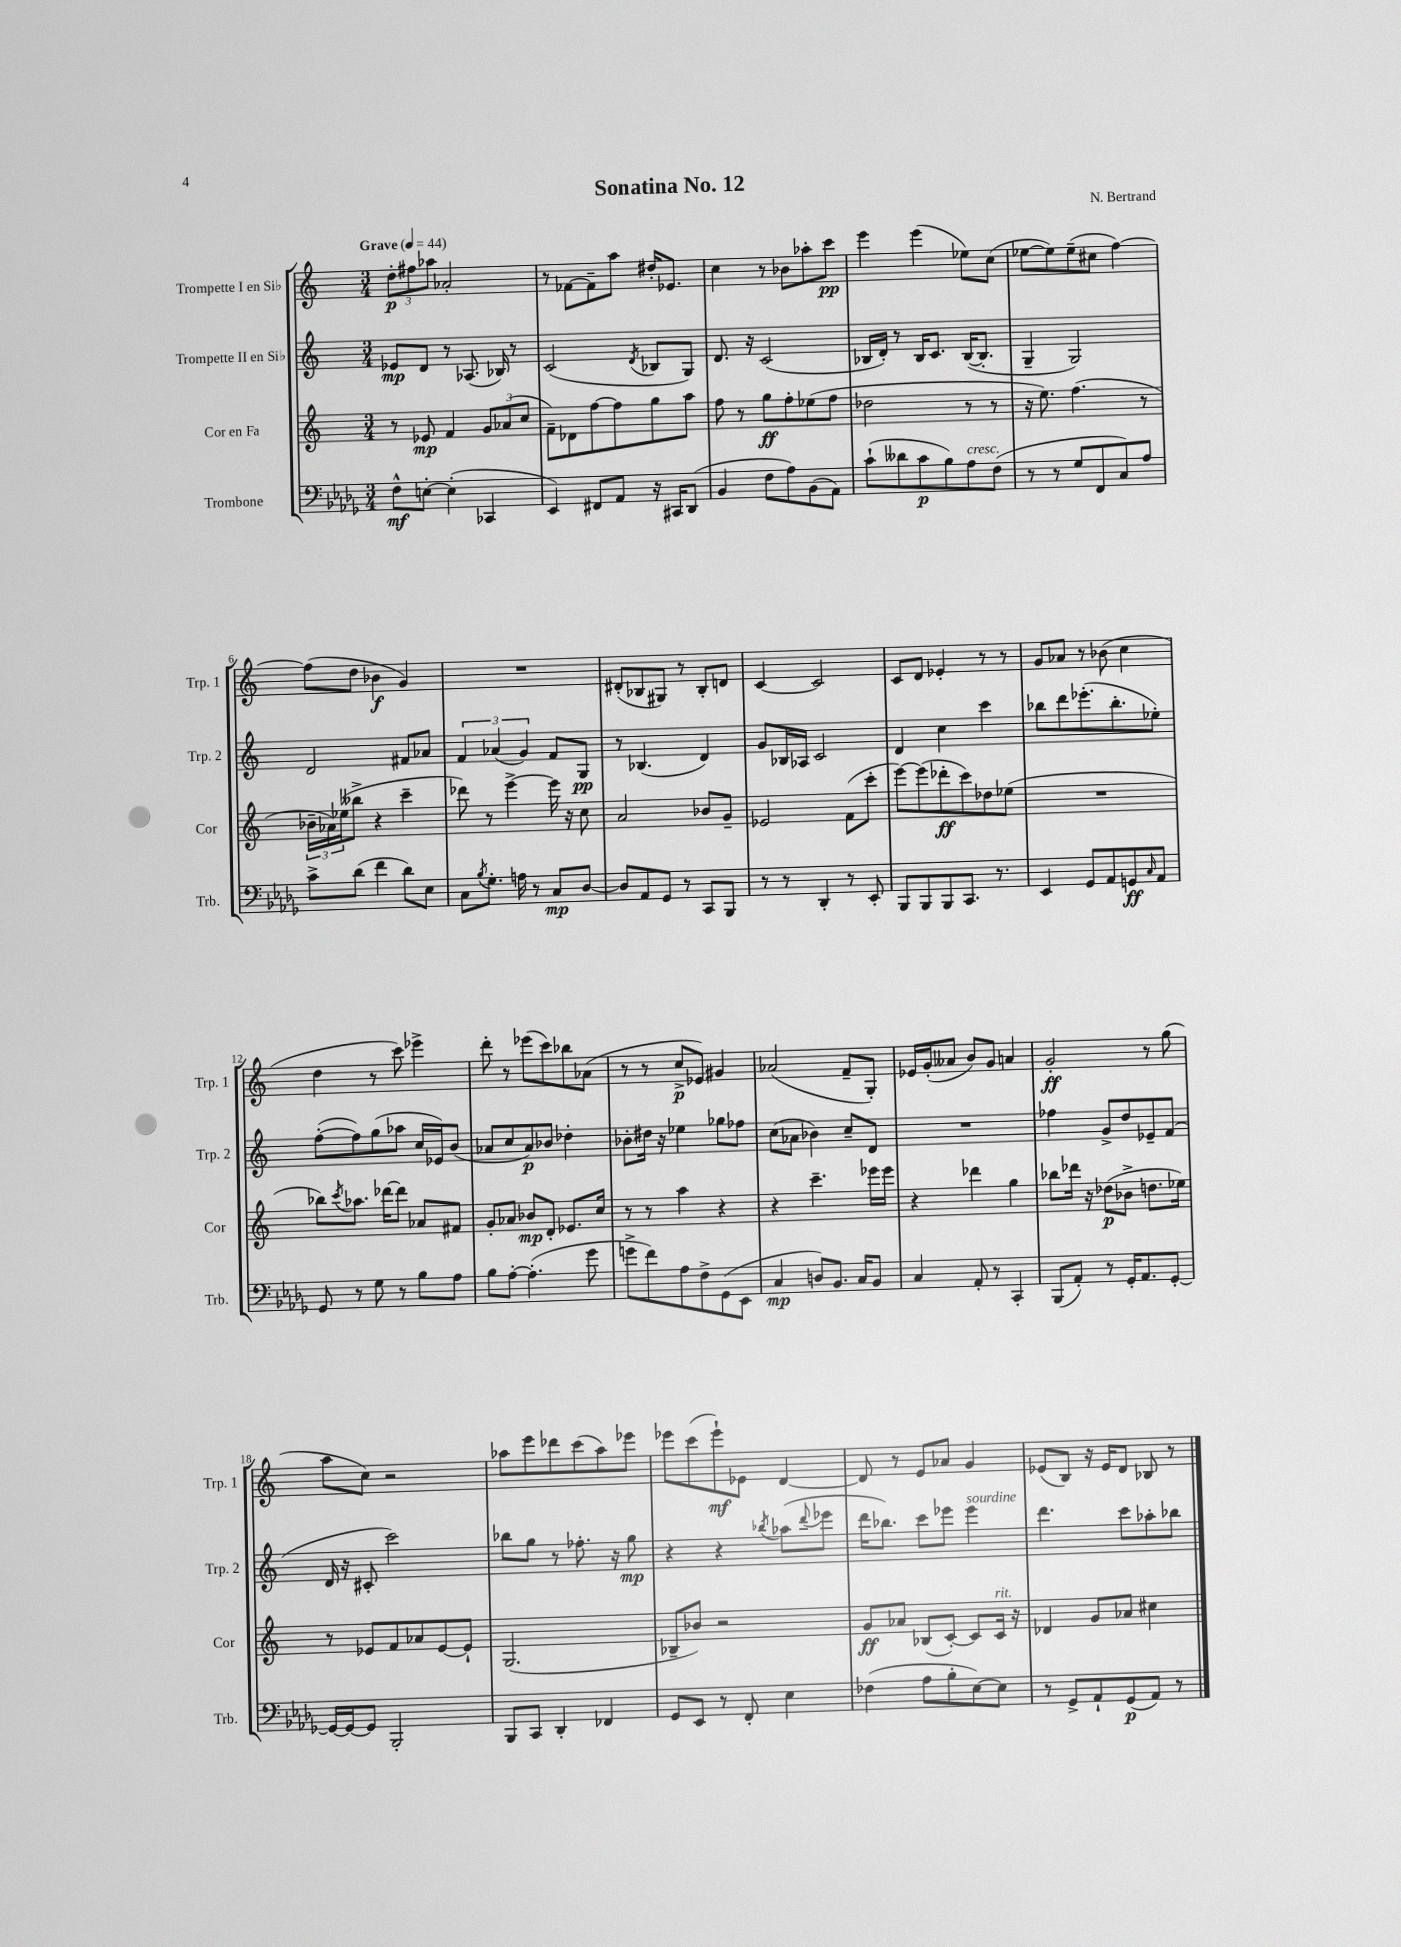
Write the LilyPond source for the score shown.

\header { title = "Sonatina No. 12" composer = "N. Bertrand" }
<<
\new StaffGroup <<
\new Staff = "s0" \with { instrumentName = "Trompette I en Sib" shortInstrumentName = "Trp. 1" } {
    \clef treble \key c \major \numericTimeSignature \time 3/4 \tempo "Grave" 4 = 44
    \tuplet 3/2 { d''8-.\p fis''8 aes''8 } aes'2-. |
    r8 fes'8~ fes'8-- a''8 dis''16-. ees'8. |
    c''4 r8 bes'8 aes''8-. c'''8\pp |
    e'''4 e'''4( ees''8) c''8( |
    ees''8~ ees''8) ees''8--( cis''8 f''4~) |
    f''8( d''8 bes'4\f g'4) |
    R2. |
    dis'8-.( bes8 gis8) r8 bes8-. d'8 |
    c'4~ c'2 |
    c'8 d'8 ees'4-. r8 r8 |
    g'8 aes'8 r8 bes'8( c''4 |
    d''4 r8 c'''8) ees'''4-> |
    d'''8-. r8 ees'''8( c'''8) bes''8 aes'8( |
    r8 r8 c''8->\p ees'8) gis'4 |
    aes'2( f'8-- g8-.) |
    ees'16 g'16-.( aeses'8 b'8) g'8 a'4 |
    g'2-.\ff r8 g''8( |
    a''8 c''8) r2 |
    aes''8 e'''8 des'''8 c'''8( aes''8) ees'''8 |
    ees'''8 c'''8( ees'''8-!\mf) ees'8 d'4~ |
    d'8 r8 e'8 aes'8 g'4 |
    ees'8( b8) r16 ees'16 d'8 bes8 r8 \bar "|." |
}
\new Staff = "s1" \with { instrumentName = "Trompette II en Sib" shortInstrumentName = "Trp. 2" } {
    \clef treble \key c \major \numericTimeSignature \time 3/4
    ees'8\mp d'8 r8 aes8.( bes16) r8 |
    c'2( \acciaccatura { d'8 } bes8 g8) |
    d'8. r16 c'2( |
    bes16 d'16-.) r8 bes16 c'8. bes16~( bes8.-. |
    g4-- g2) |
    d'2 fis'8 aes'8 |
    \tuplet 3/2 { f'4 aes'4( g'4) } f'8 g8\pp |
    r8 bes4.( d'4) |
    g'8 bes16 aes16 c'2 |
    d'4 c''4 c'''4 |
    bes''8 d'''8 ees'''8.-.( bes''8.-. ees''8-.) |
    f''8~-.( f''8) g''8( aes''8 c''16 ees'16) b'8( |
    aes'8 c''8 aes'8\p) bes'8 des''4-. |
    bes'8-. dis''16 r16 ees''4 ges''8 fes''8 |
    c''8( aes'8 bes'4) c''8-- d'8 |
    R2. |
    fes''4 g'8-> d''8 ees'8-- f'8( |
    d'16 r16 cis'8-. c'''2) |
    bes''8 g''8 r8 fes''8.-. r16 g''8\mp |
    r4 r4 \acciaccatura { bes''8 } aes''8( \appoggiatura { d'''8 } ees'''8 |
    d'''16 bes''8.) c'''8 ees'''8 ees'''4^\markup { \italic "sourdine" } |
    d'''4. c'''8 aes''8-. bes''8 \bar "|." |
}
\new Staff = "s2" \with { instrumentName = "Cor en Fa" shortInstrumentName = "Cor" } {
    \clef treble \key c \major \numericTimeSignature \time 3/4
    r8 ees'8\mp f'4 \tuplet 3/2 { g'8 aes'8( c''8 } |
    f'8--) des'8 f''8~ f''8 g''8 a''8 |
    f''8 r8 g''8\ff f''8-. ees''8( f''8 |
    des''2 r8 r8 |
    r16 e''8.) f''4.( r8 |
    \tuplet 3/2 { bes'16-- aes'16) ees''16( } beses''8-> r4 c'''4-- |
    des'''8) r8 e'''4~-> e'''16 r16 c''8 |
    a'2 bes'8 g'8-- |
    ees'2 f'8( c'''8-. |
    e'''8~) e'''8( des'''8-.\ff c'''8) des''8 ees''8( |
    R2. |
    bes''8) \acciaccatura { c'''8 } aes''8. des'''16~ des'''8 aes'8 fis'8 |
    g'8-. aes'8 bes'8\mp d'8-. ees'8. c''16 |
    r8 r8 a''4 r4 |
    r4 c'''4.-- ees'''16 ees'''16 |
    r4 des'''4 g''4 |
    bes''8 des'''16 r16 des''8\p( bes'8-> d''8. ees''16) |
    r8 ees'8 f'8 aes'8 ees'8~ ees'8-! |
    g2.( |
    bes8-- bes'8) r2 |
    g'8\ff aes'8 bes8( c'8~-.) c'8 c'16^\markup { \italic "rit." } r16 |
    des'4 g'8 aes'8 cis''4 \bar "|." |
}
\new Staff = "s3" \with { instrumentName = "Trombone" shortInstrumentName = "Trb." } {
    \clef bass \key des \major \numericTimeSignature \time 3/4
    f8-^\mf e8~-. e4-.( ces,4 |
    ees,4) fis,8 aes,8 r16 cis,16 des,8( |
    bes,4 f8 aes8) bes,8( aes,8) |
    c'8-!( deses'8 c'8\p bes8) aes8^\markup { \italic "cresc." } f8( |
    r8 r8 ges8 f,8 c8) aes8 |
    c'8-> des'8( f'4 des'8) ees8 |
    c8 \acciaccatura { bes8 } ges8.-. a16 r8 c8\mp des8~ |
    des8 aes,8 ges,8 r8 c,8 bes,,8 |
    r8 r8 des,4-. r8 ees,8-. |
    bes,,8 bes,,8 bes,,8 c,8. r8. |
    ees,4 ges,8 aes,8 g,8\ff \grace { c16 } aes,8 |
    ges,8 r8 ges8 r8 bes8 aes8 |
    bes8 aes8~-. aes4.-.( ges'8 |
    g'8-> f'8) aes8 f8-> ges,8( ees,8 |
    c4\mp d8) bes,8. c16 bes,8 |
    c4 aes,8-. r8 c,4-. |
    bes,,8( aes,8-.) r8 ges,16-. aes,8. ges,8~-. |
    ges,16~ ges,16~ ges,8 bes,,2-. |
    bes,,8 c,8 des,4-. fes,4 |
    ges,8 ees,8 r8 f,8-. ees4 |
    fes4( aes8 bes8-. ees8~) ees8 |
    r8 ges,8-> aes,8-! ges,8\p( aes,8) r8 \bar "|." |
}
>>
>>
